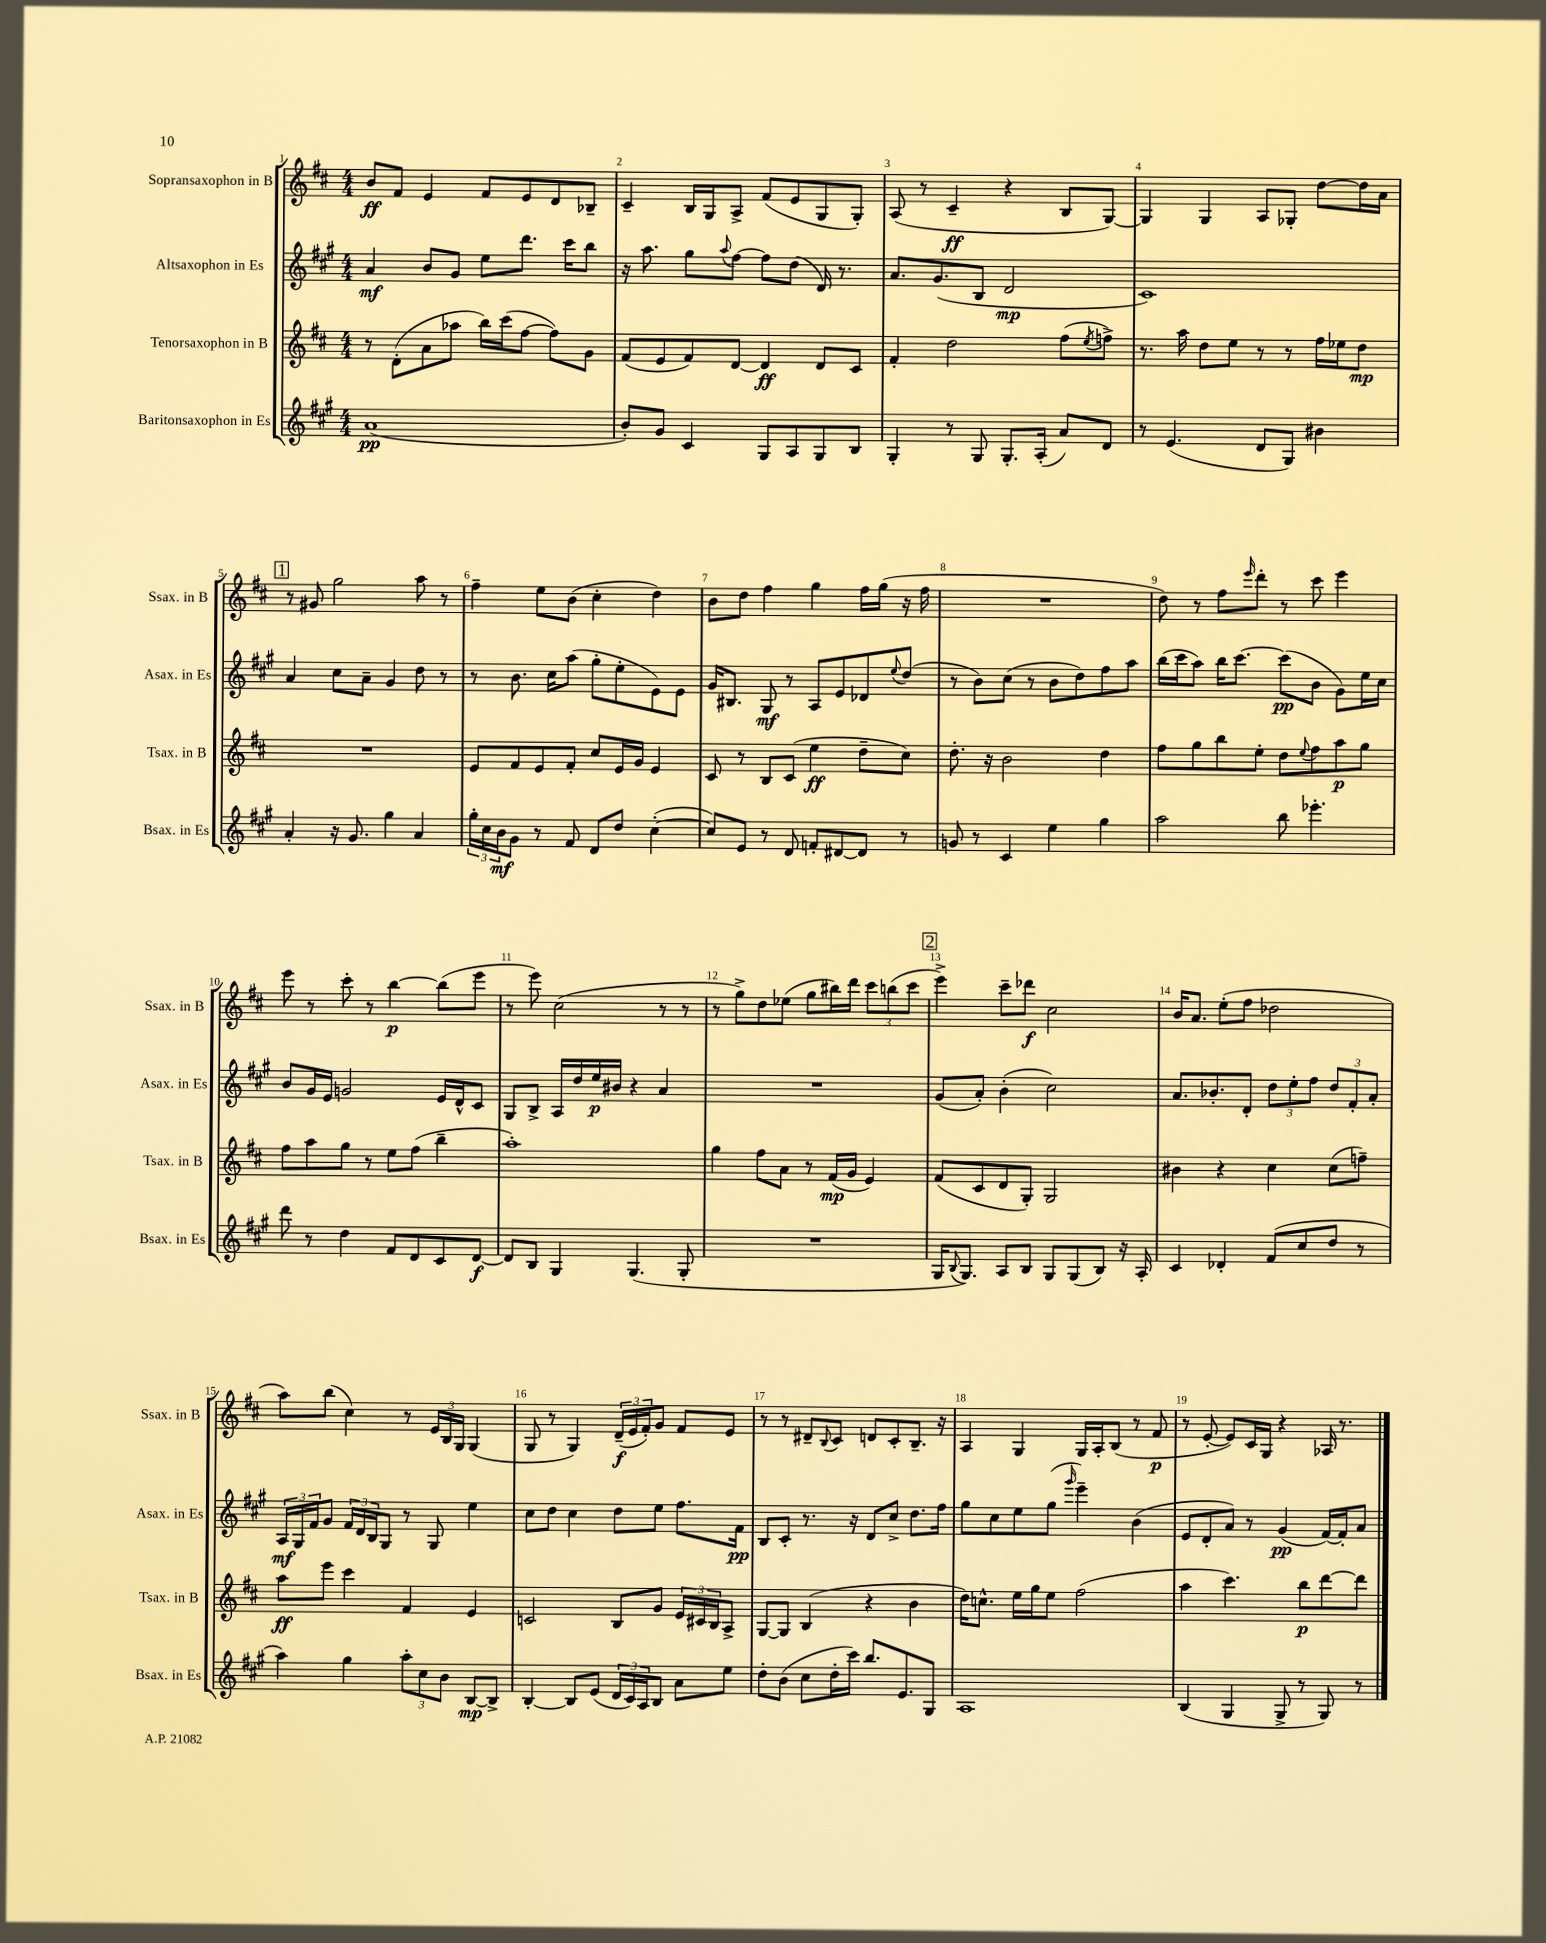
<<
\new StaffGroup <<
\new Staff = "s0" \with { instrumentName = "Sopransaxophon in B" shortInstrumentName = "Ssax. in B" } {
    \clef treble \key d \major \numericTimeSignature \time 4/4
    b'8\ff fis'8 e'4 fis'8 e'8 d'8 bes8-- |
    cis'4-- b16 g16 a8-> fis'8( e'8 g8 g8-.) |
    a8( r8 cis'4--\ff r4 b8 g8~) |
    g4 g4 a8 ges8-. d''8~ d''16 a'16 |
    \mark \markup { \box "1" } r8 gis'8 g''2 a''8 r8 |
    fis''4-- e''8 b'8( cis''4-. d''4) |
    b'8 d''8 fis''4 g''4 fis''16 g''16( r16 fis''16 |
    R1 |
    d''8) r8 fis''8 \grace { e'''16 } d'''8-. r8 cis'''8 e'''4 |
    e'''8 r8 cis'''8-. r8 b''4~\p b''8( e'''8 |
    r8 e'''8) cis''2( r8 r8 |
    r8 g''8->) d''8 ees''8( g''8 bis''16) d'''16 \tuplet 3/2 { cis'''8 b''8( cis'''8 } |
    \mark \markup { \box "2" } e'''4->) cis'''8-- des'''8\f cis''2 |
    b'16 a'8. e''8-.( fis''8 des''2 |
    a''8) b''8( cis''4) r8 \tuplet 3/2 { e'16 b16 g16 } g4( |
    g8 r8 g4) \tuplet 3/2 { d'16--\f( e'16 fis'16-.) } g'8 fis'8 e'8 |
    r8 r8 dis'8-- \appoggiatura { b8 } cis'8 d'8 cis'8-. b8.-- r16 |
    a4 g4 g16 a16-. b8( r8 fis'8\p |
    r8 e'8~-. e'8) cis'16 g16 r4 aes16 r8. \bar "|." |
}
\new Staff = "s1" \with { instrumentName = "Altsaxophon in Es" shortInstrumentName = "Asax. in Es" } {
    \clef treble \key a \major \numericTimeSignature \time 4/4
    a'4\mf b'8 gis'8 e''8 d'''8. cis'''16 b''8 |
    r16 a''8. gis''8 \appoggiatura { a''8 } fis''8~ fis''8 d''8( d'16) r8. |
    a'8. gis'8.( b8 d'2\mp |
    cis'1) |
    \mark \markup { \box "1" } a'4 cis''8 a'8-- gis'4 d''8 r8 |
    r8 b'8. cis''16 a''8( gis''8-. e''8-. e'8) e'8 |
    gis'16 bis8. gis8\mf r8 a8 e'8 des'8 \appoggiatura { e''8 } d''8( |
    r8 b'8) cis''8( r8 b'8 d''8) fis''8 a''8 |
    b''16( cis'''16 a''8) b''16 cis'''8.~ cis'''8\pp( b'8 gis'8) e''16 cis''16 |
    b'8 gis'16 e'16 g'2 e'16 d'16-^ cis'8 |
    gis8 b8-> a16 d''16 e''16\p bis'16 r4 a'4 |
    R1 |
    \mark \markup { \box "2" } gis'8( a'8-.) b'4-.( cis''2) |
    a'8. bes'8.-. d'8-. \tuplet 3/2 { d''8 e''8-. fis''8 } \tuplet 3/2 { d''8 fis'8-. a'8-. } |
    \tuplet 3/2 { a16\mf gis16 fis'16 } gis'8 \tuplet 3/2 { fis'16 d'16 b16 } gis8 r8 gis8 e''4 |
    cis''8 d''8 cis''4 d''8 e''8 fis''8. fis'16\pp |
    b8 cis'8-. r8. r16 d'8 cis''8-> d''8. fis''16 |
    gis''8 cis''8 e''8 gis''8( \grace { gis'''16 } e'''4--) b'4( |
    e'8 d'8-. a'8) r8 gis'4\pp( fis'16~) fis'16-. a'8 \bar "|." |
}
\new Staff = "s2" \with { instrumentName = "Tenorsaxophon in B" shortInstrumentName = "Tsax. in B" } {
    \clef treble \key d \major \numericTimeSignature \time 4/4
    r8 d'8-.( a'8 aes''8 b''16) cis'''16( fis''8~ fis''8) g'8 |
    fis'8( e'8 fis'8) d'8~ d'4\ff d'8 cis'8 |
    fis'4-. d''2 fis''8( \acciaccatura { e''8 } f''8->) |
    r8. a''16 d''8 e''8 r8 r8 fis''16 ees''16 d''8\mp |
    \mark \markup { \box "1" } R1 |
    e'8 fis'8 e'8 fis'8-. cis''8 e'16 g'16 e'4 |
    cis'8 r8 b8 cis'8( e''4\ff d''8-- cis''8) |
    d''8.-. r16 b'2 d''4 |
    fis''8 g''8 b''8 e''8-. d''8 \appoggiatura { e''8 } fis''8 a''8\p g''8 |
    fis''8 a''8 g''8 r8 e''8 fis''8( b''4-- |
    a''1-.) |
    g''4 fis''8 a'8 r8 fis'16\mp( g'16 e'4) |
    \mark \markup { \box "2" } fis'8( cis'8 d'8 g8-.) g2 |
    bis'4 r4 cis''4 cis''8( f''8--) |
    a''8\ff e'''8 cis'''4 fis'4 e'4 |
    c'2 b8 g'8 \tuplet 3/2 { e'16 cis'16 b16 } a8-> |
    g8~ g8 b4( r4 b'4 |
    d''16) c''8.-^ e''16 g''16 e''8 fis''2( |
    a''4 cis'''4.) b''8\p d'''8~ d'''8 \bar "|." |
}
\new Staff = "s3" \with { instrumentName = "Baritonsaxophon in Es" shortInstrumentName = "Bsax. in Es" } {
    \clef treble \key a \major \numericTimeSignature \time 4/4
    a'1\pp( |
    b'8-.) gis'8 cis'4 gis8 a8 gis8 b8 |
    gis4-. r8 gis8 gis8.-. a16-.( a'8) d'8 |
    r8 e'4.( d'8 gis8) bis'4 |
    \mark \markup { \box "1" } a'4-. r16 gis'8. gis''4 a'4 |
    \tuplet 3/2 { gis''16-. cis''16 b'16\mf } gis'8 r8 fis'8 d'8 d''8 cis''4~-.( |
    cis''8) e'8 r8 d'8 f'8-. dis'8~ dis'8 r8 |
    g'8 r8 cis'4 e''4 gis''4 |
    a''2 b''8 ees'''4.-. |
    d'''8 r8 d''4 fis'8 d'8 cis'8 d'8~\f |
    d'8 b8 gis4 gis4.( gis8-. |
    R1 |
    \mark \markup { \box "2" } gis16 \appoggiatura { b8 } gis8.) a8 b8 gis8 gis8( b8) r16 a16-. |
    cis'4 des'4-. fis'8( cis''8 d''8 r8 |
    a''4) gis''4 \tuplet 3/2 { a''8-. cis''8 b'8 } b8~\mp b8-> |
    b4~-. b8 e'8( \tuplet 3/2 { d'16 cis'16) a16 } b8 a'8 e''8 |
    d''8-. b'8( cis''8 d''16-. cis'''16) b''8. e'8. gis8 |
    a1 |
    b4( gis4 gis8-> r8 gis8) r8 \bar "|." |
}
>>
>>
\layout { \context { \Score \override BarNumber.break-visibility = ##(#f #t #t) barNumberVisibility = #all-bar-numbers-visible } }
